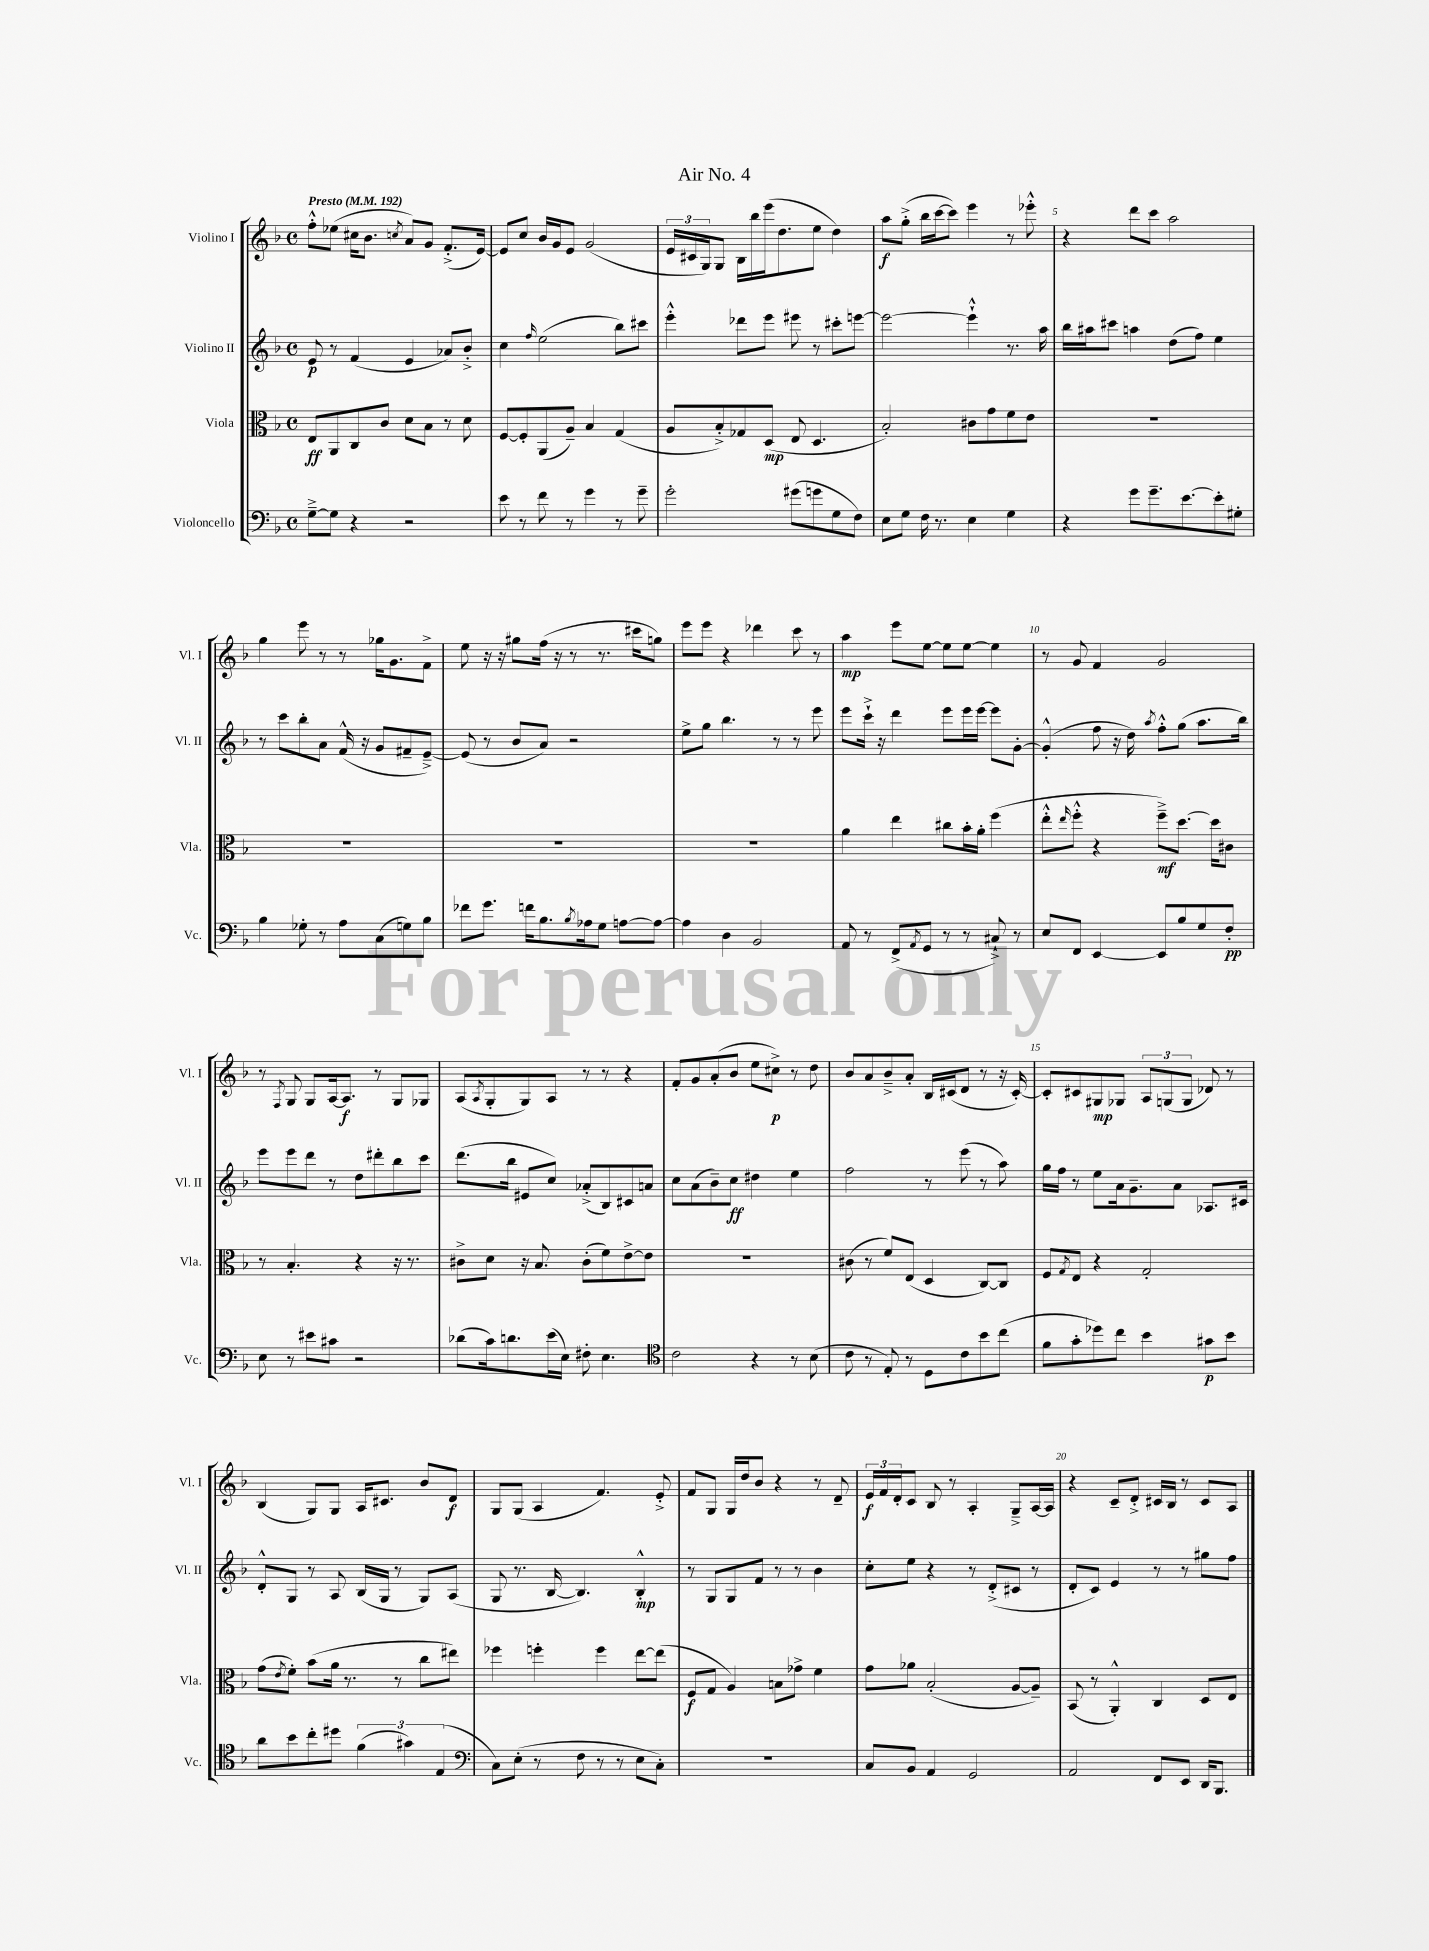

**kern	**dynam	**kern	**dynam	**kern	**dynam	**kern	**dynam
*part4	*part4	*part3	*part3	*part2	*part2	*part1	*part1
*staff4	*staff4	*staff3	*staff3	*staff2	*staff2	*staff1	*staff1
*I"Violoncello	*	*I"Viola	*	*I"Violino II	*	*I"Violino I	*
*I'Vc.	*	*I'Vla.	*	*I'Vl. II	*	*I'Vl. I	*
*clefF4	*	*clefC3	*	*clefG2	*	*clefG2	*
*k[b-]	*	*k[b-]	*	*k[b-]	*	*k[b-]	*
*M4/4	*	*M4/4	*	*M4/4	*	*M4/4	*
*met(c)	*	*met(c)	*	*met(c)	*	*met(c)	*
*MM192	*	*MM192	*	*MM192	*	*MM192	*
=1	=1	=1	=1	=1	=1	=1	=1
!	!	!	!	!	!	!LO:TX:a:B:t=Presto	!
[8G~^\L	.	8E/L	ff	8e/	p	8ff'^^\L	.
8G\J]	.	8AA/	.	8r	.	(8ee-X\J	.
4r	.	8C/	.	(4f/	.	16cc#X\KL	.
.	.	.	.	.	.	8.b-\J	.
.	.	8c/J	.	.	.	.	.
.	.	.	.	.	.	8qccn/	.
2r	.	8d\L	.	4e/	.	8a/L)	.
.	.	8B-\J	.	.	.	8g/J	.
.	.	8r	.	8a-X/L)	.	(8.f'^/L	.
.	.	8d\	.	8b-'^/J	.	.	.
.	.	.	.	.	.	[16e/Jk)	.
=2	=2	=2	=2	=2	=2	=2	=2
8e\	.	[8F/L	.	4cc\	.	8e/L]	.
8r	.	8F'/]	.	.	.	8cc/J	.
.	.	.	.	16qqff/	.	.	.
8f\	.	(8AA/	.	(2ee\	.	16b-/LL	.
.	.	.	.	.	.	16g/J	.
8r	.	8A~/J)	.	.	.	8e/J	.
4g\	.	4B-/	.	.	.	(2g/	.
8r	.	(4G/	.	8bb-\L)	.	.	.
8g~\	.	.	.	8ccc#X\J	.	.	.
=3	=3	=3	=3	=3	=3	=3	=3
2g'\	.	8A/L	.	4eee'^^\	.	24e/LL	.
.	.	.	.	.	.	24c#X/	.
.	.	.	.	.	.	24G/J)	.
.	.	8B-'^/)	.	.	.	8G/J	.
.	.	8G-X/	.	8ddd-X\L	.	16B-\LL	.
.	.	.	.	.	.	16bb-\	.
.	.	(8D/J	mp	8eee\J	.	(16eee\J	.
.	.	.	.	.	.	8.dd\	.
(8g#X\L	.	8E/	.	8eee#X\	.	.	.
8gn\	.	4.D/	.	8r	.	8ee\J	.
8G\	.	.	.	8ccc#X'\L	.	4dd\)	.
8F\J)	.	.	.	[8eeen\J	.	.	.
=4	=4	=4	=4	=4	=4	=4	=4
8E\L	.	2B-'/)	.	2eee\_	.	8aa\L	f
8G\J	.	.	.	.	.	(8gg'^\J	.
16F\	.	.	.	.	.	16bb-\LL	.
8.r	.	.	.	.	.	[16ccc\J	.
.	.	.	.	.	.	8ccc\J])	.
4E\	.	8c#X\L	.	4eee`^^\]	.	4eee\	.
.	.	8g\	.	.	.	.	.
4G\	.	8f\	.	8.r	.	8r	.
.	.	8e\J	.	.	.	8eee-X'^^\	.
.	.	.	.	16aa\	.	.	.
=5	=5	=5	=5	=5	=5	=5	=5
4r	.	1r	.	16bb-\LL	.	4r	.
.	.	.	.	16aa#X\J	.	.	.
.	.	.	.	8ccc#X\J	.	.	.
8g\L	.	.	.	4aan\	.	8ddd\L	.
8.g~\	.	.	.	.	.	8ccc\J	.
.	.	.	.	(8dd\L	.	2aa\	.
[8.e\	.	.	.	.	.	.	.
.	.	.	.	8ff\J)	.	.	.
8e'\]	.	.	.	4ee\	.	.	.
8G#X'\J	.	.	.	.	.	.	.
!!LO:LB:g=z
=6	=6	=6	=6	=6	=6	=6	=6
4B-\	.	1r	.	8r	.	4gg\	.
.	.	.	.	8ccc\L	.	.	.
8G-X'\	.	.	.	8bb-'\	.	8eee\	.
8r	.	.	.	8a\J	.	8r	.
8A\L	.	.	.	(16f^^/	.	8r	.
.	.	.	.	16r	.	.	.
(8C\	.	.	.	8g/L	.	16gg-X\KL	.
.	.	.	.	.	.	8.g\	.
8Gn\)	.	.	.	8f#X~/	.	.	.
8B-\J	.	.	.	[8e~^/J)	.	8f^\J	.
=7	=7	=7	=7	=7	=7	=7	=7
8f-X\L	.	1r	.	(8e/]	.	8ee\	.
8.g\J	.	.	.	8r	.	16r	.
.	.	.	.	.	.	16r	.
.	.	.	.	8b-/L	.	8gg#X\L	.
16fn\KL	.	.	.	.	.	.	.
8.B-\	.	.	.	8a/J)	.	(16ff\Jk	.
.	.	.	.	.	.	16r	.
.	.	.	.	2r	.	8r	.
8qB-/	.	.	.	.	.	.	.
16A-X\k	.	.	.	.	.	.	.
8G\J	.	.	.	.	.	8.r	.
[8An\L	.	.	.	.	.	.	.
.	.	.	.	.	.	16ccc#X\KL	.
8A\J_	.	.	.	.	.	8ggn\J)	.
=8	=8	=8	=8	=8	=8	=8	=8
4A\]	.	1r	.	8ee^\L	.	8eee\L	.
.	.	.	.	8gg\J	.	8eee\J	.
4D\	.	.	.	4.bb-\	.	4r	.
2BB-/	.	.	.	.	.	4ddd-X\	.
.	.	.	.	8r	.	.	.
.	.	.	.	8r	.	8ccc\	.
.	.	.	.	8eee\	.	8r	.
=9	=9	=9	=9	=9	=9	=9	=9
8AA/	.	4a\	.	8eee\L	.	4aa\	mp
8r	.	.	.	16ccc`^\Jk	.	.	.
.	.	.	.	16r	.	.	.
(8FF^/L	.	4ee\	.	4ddd\	.	8eee\L	.
8qAA/	.	.	.	.	.	.	.
8GG/J	.	.	.	.	.	[8ee\J	.
8r	.	8cc#X\L	.	8eee\L	.	8ee\L]	.
8r	.	16b-'\L	.	16eee\L	.	[8ee\J	.
.	.	16a'\JJ	.	[16eee\JJ	.	.	.
8C#X`^/)	.	(4ff\	.	8eee\L]	.	4ee\]	.
8r	.	.	.	[8g'\J	.	.	.
=10	=10	=10	=10	=10	=10	=10	=10
8E/L	.	8ee'^^\L	.	(4g'^^/]	.	8r	.
.	.	16qqee/	.	.	.	.	.
8FF/J	.	8ff'^^\J	.	.	.	8g/	.
[4EE/	.	4r	.	8ff\	.	4f/	.
.	.	.	.	16r	.	.	.
.	.	.	.	16dd\)	.	.	.
.	.	.	.	8qaa/	.	.	.
8EE/L]	.	8ff~^\L)	mf	8ff'^^\L	.	2g/	.
8B-/	.	[8.dd\J	.	(8gg\J	.	.	.
8G/	.	.	.	8.aa\L	.	.	.
.	.	16dd\KL]	.	.	.	.	.
8F'/J	pp	8c#X\J	.	.	.	.	.
.	.	.	.	16bb-\Jk)	.	.	.
!!LO:LB:g=z
=11	=11	=11	=11	=11	=11	=11	=11
8E\	.	8r	.	8eee\L	.	8r	.
.	.	.	.	.	.	8qF/	.
8r	.	4.B-'/	.	8eee\	.	8G/	.
8e#X\L	.	.	.	8ddd\J	.	8G/L	.
8c#X\J	.	.	.	8r	.	[16A/k	.
.	.	.	.	.	.	8.A/J]	f
2r	.	4r	.	8dd\L	.	.	.
.	.	.	.	8ddd#X'\	.	8r	.
.	.	16r	.	8bb-\	.	8G/L	.
.	.	8.r	.	.	.	.	.
.	.	.	.	8ccc\J	.	8G-X/J	.
=12	=12	=12	=12	=12	=12	=12	=12
(8d-X\L	.	8c#X^\L	.	(8.ddd\L	.	(8A/L	.
.	.	.	.	.	.	8qA/	.
16c\k)	.	8d\J	.	.	.	8G'/	.
8.dn\	.	.	.	16bb-\Jk	.	.	.
.	.	16r	.	8e#X/L	.	8G/)	.
.	.	8.B-/	.	.	.	.	.
(16e\L	.	.	.	8cc/J)	.	8A/J	.
16E\JJ)	.	.	.	.	.	.	.
8F#X'\	.	(8c#'\L	.	(8a-X'^/L	.	8r	.
4.E\	.	8f\)	.	8B-/)	.	8r	.
.	.	[8e^\	.	8c#X/	.	4r	.
.	.	8e\J]	.	8an/J	.	.	.
=13	=13	=13	=13	=13	=13	=13	=13
*clefC4	*	*	*	*	*	*	*
2c\	.	1r	.	8cc\L	.	8f'/L	.
.	.	.	.	(8a\	.	8g/	.
.	.	.	.	8b-~\)	.	(8a'/	.
.	.	.	.	8cc\J	ff	8b-/J	.
4r	.	.	.	4dd#X\	.	8ee\L	.
.	.	.	.	.	.	8cc#X^\J)	p
8r	.	.	.	4ee\	.	8r	.
(8B-\	.	.	.	.	.	8dd\	.
=14	=14	=14	=14	=14	=14	=14	=14
8c\	.	(8c#X\	.	2ff\	.	8b-/L	.
8r	.	8r	.	.	.	8a/	.
8E'/)	.	8f/L)	.	.	.	8b-~^/	.
8r	.	(8E/J	.	.	.	8a'/J	.
8D\L	.	4D/	.	8r	.	16B-/LL	.
.	.	.	.	.	.	(16c#X/J	.
8c\	.	.	.	(8eee\	.	8d/J	.
8b-\	.	[8C/L)	.	8r	.	8r	.
(8cc\J	.	8C/J]	.	8aa\)	.	16r	.
.	.	.	.	.	.	[16c#'/)	.
=15	=15	=15	=15	=15	=15	=15	=15
8f\L	.	8F/L	.	16gg\LL	.	8c#'/L]	.
.	.	.	.	16ff\JJ	.	.	.
.	.	8qG/	.	.	.	.	.
8g'\	.	8E/J	.	8r	.	8c#X/	.
8dd-X\)	.	4r	.	8ee\L	.	8G#X/	mp
8cc\J	.	.	.	16a\k	.	8G-X/J	.
.	.	.	.	8.g~\	.	.	.
4b-\	.	2G'/	.	.	.	12A/L	.
.	.	.	.	.	.	(12Gn/	.
.	.	.	.	8a\J	.	.	.
.	.	.	.	.	.	12G/J	.
8g#X\L	p	.	.	8.A-X/L	.	8d-X/)	.
8b-\J	.	.	.	.	.	8r	.
.	.	.	.	16c#X/Jk	.	.	.
!!LO:LB:g=z
=16	=16	=16	=16	=16	=16	=16	=16
8a\L	.	(8g\L	.	8d'^^/L	.	(4B-/	.
.	.	8qe/	.	.	.	.	.
8b-\	.	8f'\J)	.	8G/J	.	.	.
8cc'\	.	(8b-\L	.	8r	.	8G/L)	.
8dd#X\J	.	16a\Jk	.	8A/	.	8G/J	.
.	.	8.r	.	.	.	.	.
(6f\	.	.	.	(16B-/LL	.	16A/KL	.
.	.	.	.	16G/JJ	.	8.c#X/J	.
.	.	8r	.	8r	.	.	.
6g#X\)	.	.	.	.	.	.	.
.	.	8cc\L	.	8G/L)	.	8b-/L	.
(6E/	.	.	.	.	.	.	.
.	.	8ee#X\J)	.	(8A/J	.	8d/J	f
=17	=17	=17	=17	=17	=17	=17	=17
*clefF4	*	*	*	*	*	*	*
8C\L)	.	4ff-X\	.	8G/	.	8G/L	.
(8E'\J	.	.	.	8.r	.	(8G/J	.
8r	.	4ffn'\	.	.	.	4A/	.
.	.	.	.	[16B-/	.	.	.
8F\	.	.	.	4.B-/])	.	.	.
8r	.	4ff\	.	.	.	4.f/)	.
8r	.	.	.	.	.	.	.
8E\L	.	[8ee\L	.	4B-'^^/	mp	.	.
8C'\J)	.	(8ee\J]	.	.	.	8e'^/	.
=18	=18	=18	=18	=18	=18	=18	=18
1r	.	8F/L	f	8r	.	8f/L	.
.	.	8G/J	.	8G/L	.	8G/J	.
.	.	4A/)	.	8G/	.	16G/LL	.
.	.	.	.	.	.	16dd/J	.
.	.	.	.	8f/J	.	8b-/J	.
.	.	8Bn\L	.	8r	.	4r	.
.	.	8g-X^\J	.	8r	.	.	.
.	.	4f\	.	4b-\	.	8r	.
.	.	.	.	.	.	8d~/	.
=19	=19	=19	=19	=19	=19	=19	=19
8C/L	.	8g\L	.	8cc'\L	.	24e/LL	f
.	.	.	.	.	.	24f/	.
.	.	.	.	.	.	24d'/J	.
8BB-/J	.	8a-X\J	.	8ee\J	.	8c/J	.
4AA/	.	(2B-'/	.	4r	.	8B-/	.
.	.	.	.	.	.	8r	.
2GG/	.	.	.	8r	.	4A'/	.
.	.	.	.	(8d'^/L	.	.	.
.	.	[8A/L	.	8c#X/J	.	8G~^/L	.
.	.	8A~/J])	.	8r	.	[16A/L	.
.	.	.	.	.	.	16A/JJ]	.
=20	=20	=20	=20	=20	=20	=20	=20
2AA/	.	(8BB-/	.	8d'/L	.	4r	.
.	.	8r	.	8c/J)	.	.	.
.	.	4AA'^^/)	.	4e/	.	8c~/L	.
.	.	.	.	.	.	8d'^/J	.
8FF/L	.	4C/	.	8r	.	16c#X/LL	.
.	.	.	.	.	.	16B-/JJ	.
8EE/J	.	.	.	8r	.	8r	.
16DD/KL	.	8D/L	.	8gg#X\L	.	8c#/L	.
8.BBB-/J	.	.	.	.	.	.	.
.	.	8E/J	.	8ff\J	.	8A/J	.
==	==	==	==	==	==	==	==
*-	*-	*-	*-	*-	*-	*-	*-
